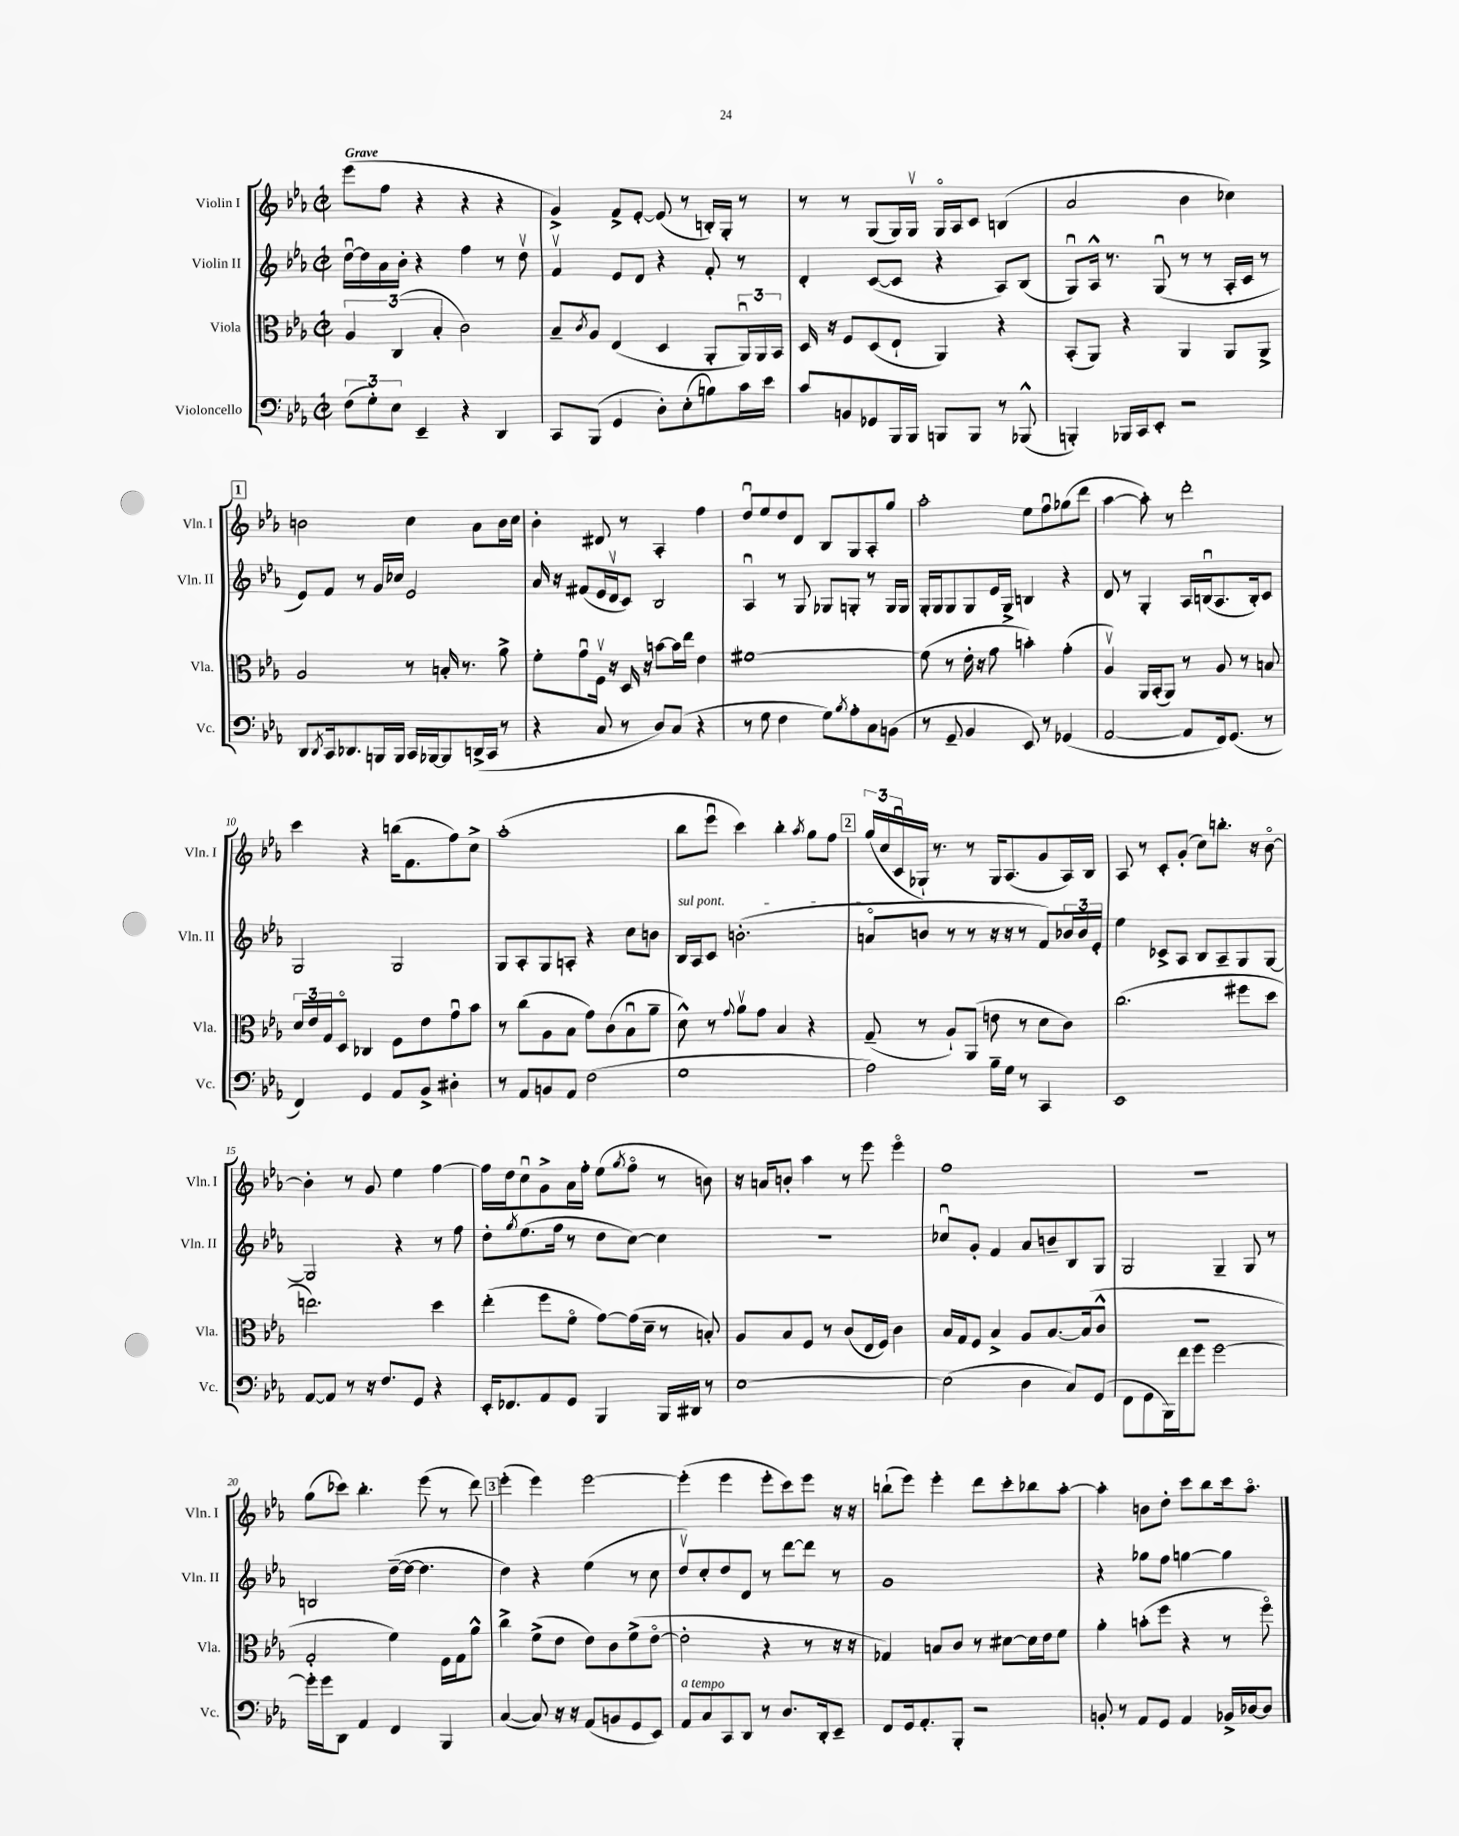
<<
\new StaffGroup <<
\new Staff = "s0" \with { instrumentName = "Violin I" shortInstrumentName = "Vln. I" } {
    \clef treble \key ees \major \defaultTimeSignature \time 2/2 \tempo "Grave"
    ees'''8( f''8 r4 r4 r4 |
    g'4->) f'8-> ees'8~-. ees'8( r8 b16-.) g16-. r8 |
    r8 r8 g8( g16) g16\upbow g16\flageolet aes16 c'8 b4( |
    aes'2 bes'4 ces''4) |
    \mark \markup { \box "1" } b'2 c''4 aes'8 b'16 c''16 |
    bes'4-. dis'8 r8 aes4-. f''4 |
    d''8\downbow ees''8 d''8 d'8 bes8 g8 aes8-. g''8 |
    aes''2-. ees''8 f''8\downbow ges''8( d'''8 |
    aes''4~ aes''8-.) r8 d'''2-. |
    c'''4 r4 b''16( f'8. f''8) c''8-> |
    aes''1-.( |
    bes''8 ees'''8\downbow c'''4) bes''4-. \acciaccatura { aes''8 } g''8 f''8 |
    \mark \markup { \box "2" } \tuplet 3/2 { g''16( c''16 c'16\downbow } ges16-!) r8. r8 ges16 aes8.( g'8 aes16) bes16 |
    aes8 r8 c'8-. g'8-.( c''8) b''8.-. r16 bes'8~\flageolet |
    bes'4-. r8 g'8 ees''4 f''4~ |
    f''16 d''16 c''8\downbow g'8-> aes'16 f''16-. ees''8( \acciaccatura { g''8 } f''8\flageolet r8 b'8) |
    r16 a'16 b'8-. aes''4 r8 ees'''8 ees'''4\flageolet |
    f''1 |
    R1 |
    g''8( ces'''8) bes''4.-. ees'''8( r8 d'''8) |
    \mark \markup { \box "3" } ees'''4-.( ees'''4) ees'''2~ |
    ees'''4-.( ees'''4 ees'''8-. c'''8) ees'''8 r16 r16 |
    b''8-!( ees'''8) ees'''4-. d'''8 c'''8-. bes''8 aes''8~-. |
    aes''4-. b'8 d''8-. c'''8 bes''8 c'''16 aes''8.\flageolet \bar "|." |
}
\new Staff = "s1" \with { instrumentName = "Violin II" shortInstrumentName = "Vln. II" } {
    \clef treble \key ees \major \defaultTimeSignature \time 2/2
    d''16~\downbow d''16 aes'16 bes'16-. r4 f''4 r8 d''8\upbow |
    f'4\upbow ees'8 d'8 r4 f'8-. r8 |
    d'4-. c'8~( c'8 r4 aes8) bes8( |
    g8\downbow) aes16-^ r8. g8\downbow( r8 r8 aes16-. c'16 r8 |
    \mark \markup { \box "1" } ees'8) f'8 r8 g'16 ces''16 ees'2 |
    aes'16 r16 fis'8( ees'16 d'16\upbow c'8) bes2 |
    aes4\downbow r8 g8 ges8 g8-. r8 g16 g16 |
    g16-. g16 g8 g8 ees'16 g16-> b4 r4 |
    d'8 r8 g4-. aes16 b16\downbow( aes8. b16-.) c'8 |
    g2 g2 |
    g8 aes8-. g8 a8-. r4 c''8 b'8 |
    \once \override TextSpanner.bound-details.left.text = \markup { \italic "sul pont." } bes16\startTextSpan aes16 c'8 b'2.-.( |
    \mark \markup { \box "2" } a'8\flageolet b'8\stopTextSpan r8 r8 r16 r16 r8 f'8) \tuplet 3/2 { bes'16 bes'16 ees'16-. } |
    ees''4 ces'8-> aes8 bes8 aes8-- g8 g8~ |
    g2 r4 r8 f''8 |
    d''8-. \acciaccatura { g''8 } ees''8.( f''16 r8 d''8 c''8~) c''4 |
    r1 |
    ces''8\downbow g'8-. f'4 aes'8 b'8-- bes8 g8 |
    g2 g4-- g8 r8 |
    b2 d''16~--( d''16~ d''4. |
    \mark \markup { \box "3" } d''4) r4 ees''4( r8 c''8 |
    d''8\upbow) c''8-. d''8 d'8 r8 d'''8~ d'''8 r8 |
    g'1 |
    r4 ges''8 f''8 g''4~ g''4 \bar "|." |
}
\new Staff = "s2" \with { instrumentName = "Viola" shortInstrumentName = "Vla." } {
    \clef alto \key ees \major \defaultTimeSignature \time 2/2
    \tuplet 3/2 { aes4 c4( bes4-. } c'2) |
    bes8-- \acciaccatura { c'8 } aes8 ees4( d4 aes,8-. \tuplet 3/2 { aes,16\downbow) aes,16 bes,16 } |
    d16 r16 f8 d8( ees8-! aes,4) r4 |
    bes,8-.( aes,8) r4 aes,4 aes,8 aes,8-> |
    \mark \markup { \box "1" } aes2 r8 b16-. r8. aes'8-> |
    f'8-. g'8\downbow f16\upbow r16 d16 r16 b'8~ b'16 ees''16 ees'4 |
    fis'1~ |
    fis'8( r8 ees'16-. r16 g'8 b'4-.) g'4-.( |
    aes4\upbow) aes,16 bes,16-.( aes,8) r8 aes8 r8 b8 |
    \tuplet 3/2 { d'16 ees'16 g16 } d8\flageolet ces4 f8 ees'8 g'8\downbow bes'8 |
    r8 c''8( aes8 bes8 g'8) c'8( bes8\downbow aes'8-- |
    d'8-^) r8 \appoggiatura { g'8 } aes'8\upbow g'8 bes4 r4 |
    \mark \markup { \box "2" } g8--( r8 aes8-!) aes,8( e'8 r8 d'8 c'8) |
    c''2.( fis''8 d''8 |
    e''2.) d''4 |
    ees''4-.( f''8 f'8\flageolet g'8~) g'16( d'16-- r8 b8-.) |
    aes8 bes8 f8 r8 c'8( ees16 f16) c'4 |
    bes16 g16 f8 bes4-> aes8 bes8.~ bes16( c'8-^ |
    R1 |
    g2-. f'4) f16 g16 aes'8-^ |
    \mark \markup { \box "3" } c''4-> f'8->( ees'8 ees'8) c'8 f'8->( ees'8~\flageolet |
    ees'2-. r4 r8 r16 r16 |
    ges4) b8 c'8 r8 dis'8~ dis'16 ees'16 f'8 |
    aes'4-. b'8-.( f''8 r4 r8 f''8\flageolet) \bar "|." |
}
\new Staff = "s3" \with { instrumentName = "Violoncello" shortInstrumentName = "Vc." } {
    \clef bass \key ees \major \defaultTimeSignature \time 2/2
    \tuplet 3/2 { f8( g8-.) ees8 } ees,4-- r4 d,4 |
    c,8 bes,,8( g,4 d8-.) ees8-.( b8) c'16 ees'16 |
    c'8 b,8 ges,8 bes,,16 bes,,16 b,,8 b,,8 r8 bes,,8-^( |
    b,,4-.) bes,,16 c,16 ees,8-. r2 |
    \mark \markup { \box "1" } d,8 \acciaccatura { d,8 } c,16 des,8. b,,16 b,,16 c,16 bes,,16~ bes,,8 d,16->( c,16 r8 |
    r4 c8 r8 d8) c8( r4 |
    r8 g8 f4 g8) \acciaccatura { bes8 } aes8-. c8 b,8( |
    r8 g,8-- bes,4 ees,8) r8 ges,4( |
    aes,2~ aes,8 f,16) g,8.( r8 |
    f,4) g,4 aes,8 bes,8-> dis4-. |
    r8 aes,8 b,8 aes,8 f2( |
    g1 |
    \mark \markup { \box "2" } aes2) bes16-- g16 r8 c,4 |
    ees,1 |
    aes,8~ aes,8 r8 r16 f8. g,8 r4 |
    ees,16-. fes,8. aes,8 g,8 bes,,4 bes,,16 dis,16 r8 |
    ees1~ |
    ees2( d4 c8) g,8( |
    f,8 g,8 bes,,16) f'16 g'8 g'2~ |
    g'16-. g'16 d,8 aes,4 f,4 bes,,4 |
    \mark \markup { \box "3" } c4~( c8) r16 r16 aes,8( b,8 g,8 ees,8) |
    aes,8^\markup { \italic "a tempo" } c8 c,8 d,8 r8 d8. d,16-. ees,8-- |
    f,8 g,16 aes,8.-. bes,,8-. r2 |
    b,8-. r8 aes,8 g,8 aes,4 bes,16-> des16~ des8 \bar "|." |
}
>>
>>
